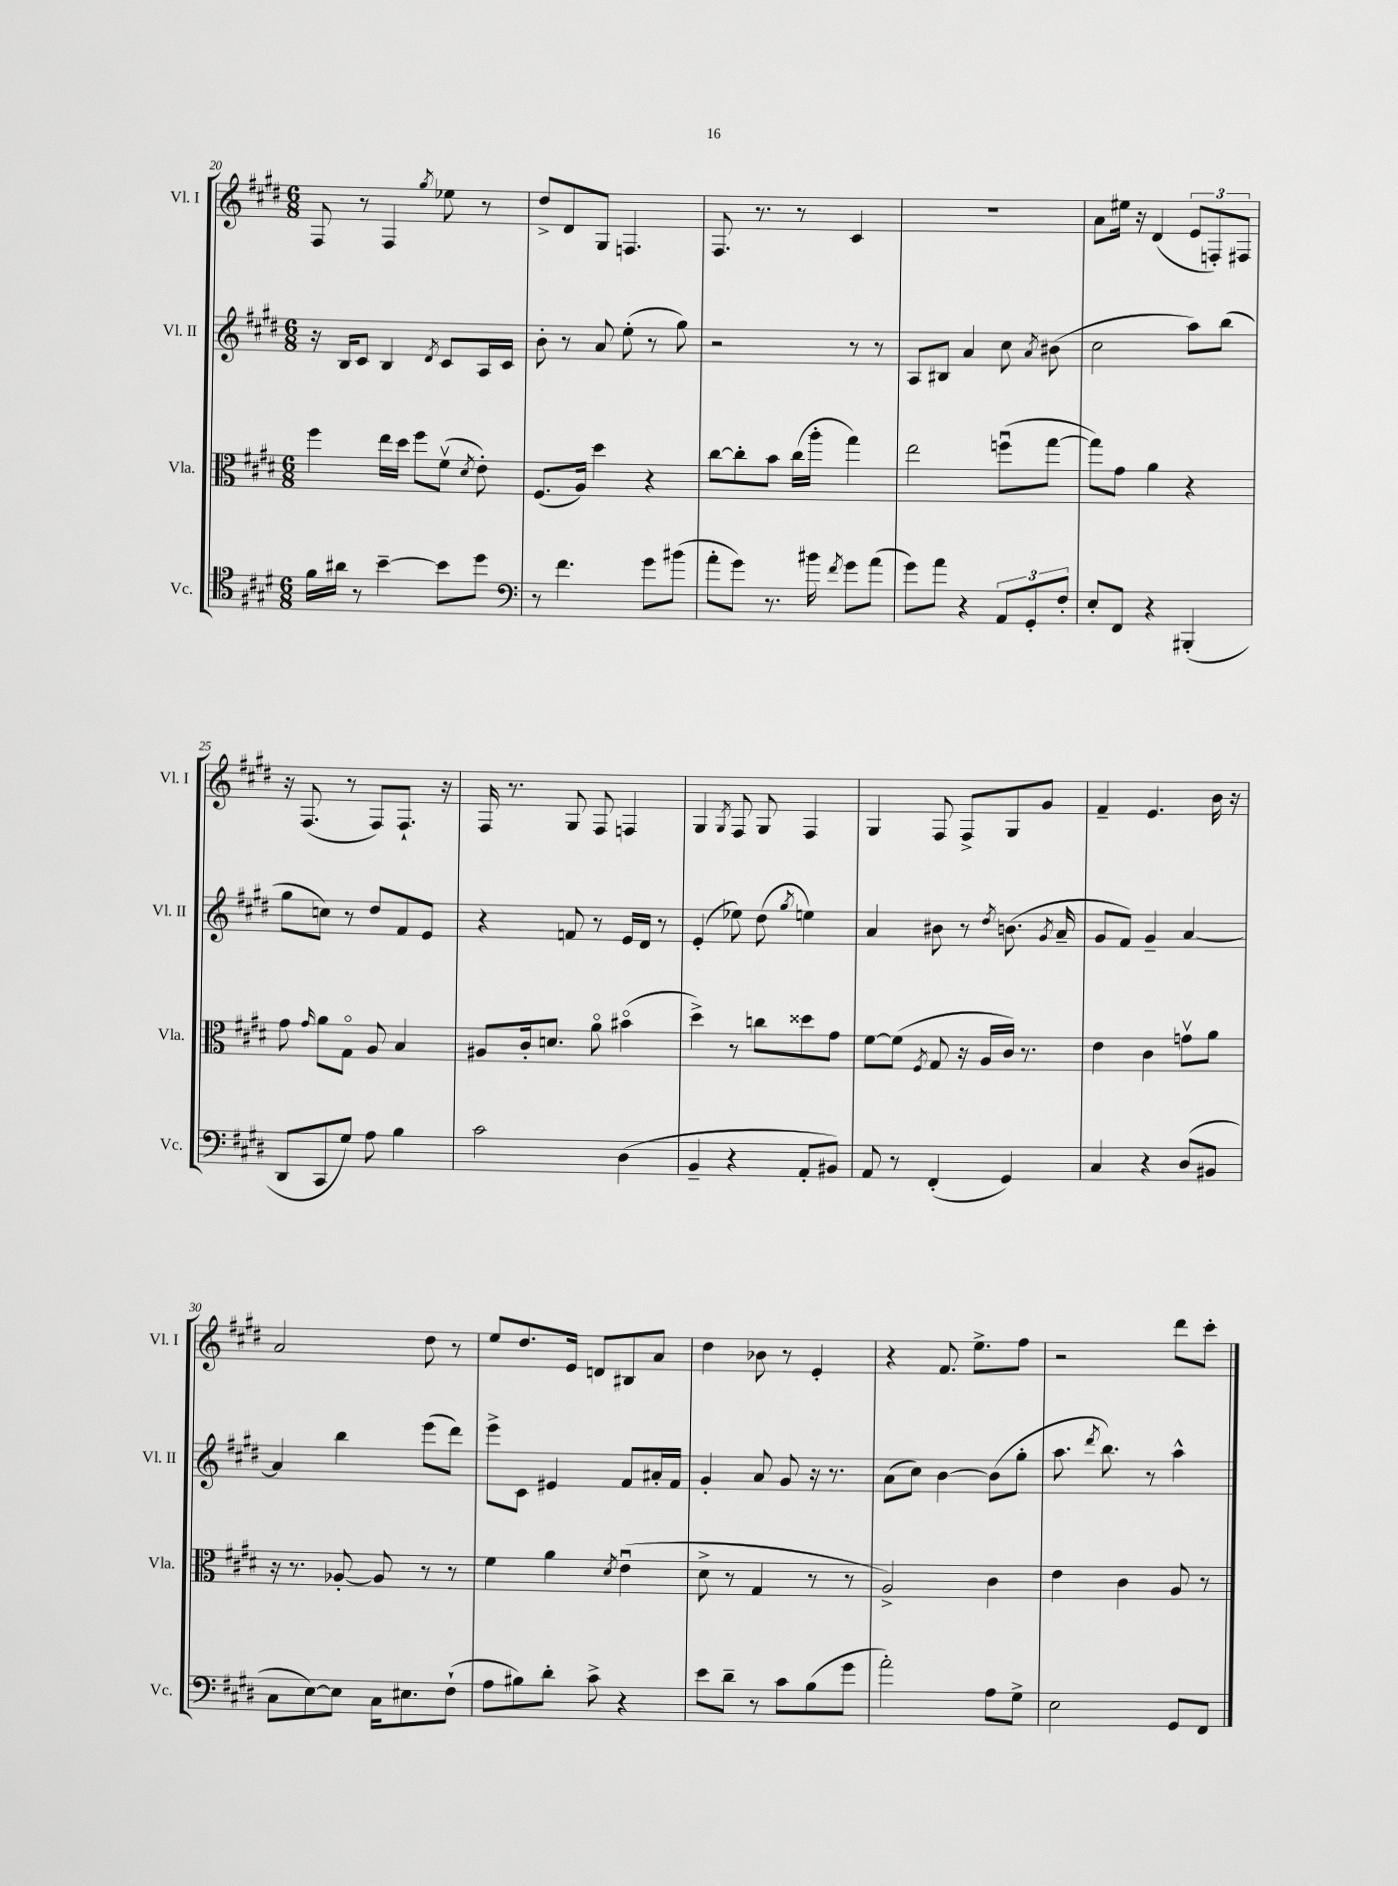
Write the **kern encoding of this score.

**kern	**kern	**kern	**kern
*part4	*part3	*part2	*part1
*staff4	*staff3	*staff2	*staff1
*I"Vc.	*I"Vla.	*I"Vl. II	*I"Vl. I
*I'Vc.	*I'Vla.	*I'Vl. II	*I'Vl. I
*clefC4	*clefC3	*clefG2	*clefG2
*k[f#c#g#d#]	*k[f#c#g#d#]	*k[f#c#g#d#]	*k[f#c#g#d#]
*M6/8	*M6/8	*M6/8	*M6/8
=20	=20	=20	=20
16f#\LL	4ff#\	16r	8F#/
16a#X\JJ	.	16B/KL	.
8r	.	8c#/J	8r
[4b~\	16ee\LL	4B/	4F#/
.	16dd#\JJ	.	.
.	8ff#\L	.	.
.	.	8qd#/	8qgg#/
8b\L]	(8f#v\J	8c#/L	8ee-X\
.	8qd#/	.	.
8dd#\J	8e'\)	16A/L	8r
.	.	16c#/JJ	.
=21	=21	=21	=21
*clefF4	*	*	*
8r	(8.F#/L	8b'\	8dd#^/L
4.f#\	.	8r	8d#/
.	16A/Jk)	.	.
.	4dd#\	8a/	8G#/J
.	.	(8ee'\	4.Fn/
8g#\L	4r	8r	.
(8b#X\J	.	8gg#\)	.
=22	=22	=22	=22
8a'\L	[8cc#\L	2r	8.F#/
8g#\J)	8cc#'\]	.	.
.	.	.	8.r
8.r	8b\J	.	.
.	(16cc#\LL	.	8r
16b#X\	16aa'\JJ	.	.
8qf#/	.	.	.
8g#\L	4gg#\)	8r	4c#/
(8a\J	.	8r	.
=23	=23	=23	=23
8g#\L)	2ee\	8A/L	2.r
8a\J	.	8B#X/J	.
4r	.	4a/	.
12AA/L	(8ffnu\L	8cc#\	.
12GG#'/	.	.	.
.	.	8qa/	.
.	[8gg#\J	(8b#X\	.
12F#'/J	.	.	.
=24	=24	=24	=24
8E'/L	8gg#\L])	2cc#\	8a\L
8FF#/J	8g#\J	.	16ee#X\Jk
.	.	.	16r
4r	4a\	.	(4d#/
(4BBB#X'/	4r	8aa\L)	12e/L
.	.	.	12Fn'/)
.	.	(8bb\J	.
.	.	.	12F#X/J
!!LO:LB:g=z
=25	=25	=25	=25
8DD#/L	8g#\	8gg#\L	16r
.	.	.	(8.F#/
.	16qqg#/	.	.
8CC#/	8a\L	8ccn\J)	.
8G#/J)	8G#\J	8r	8r
8A\	8A/	8dd#/L	8F#/L)
4B\	4B/	8f#/	8.F#`/J
.	.	8e/J	.
.	.	.	16r
=26	=26	=26	=26
2c#\	8A#X/L	4r	16F#/
.	.	.	8.r
.	16c#'/k	.	.
.	8.dn/J	.	.
.	.	8fn/	8G#/
.	8a\	8r	8F#/
(4D#\	(4b#X\	16e/LL	4Fn/
.	.	16d#/JJ	.
.	.	8r	.
=27	=27	=27	=27
4BB~/	4dd#^\)	(4e'/	4G#/
.	.	.	8qG#/
4r	8r	8ee-X\)	8F#/
.	8ccn\L	(8dd#\	8G#/
.	.	8qgg#/	.
8AA'/L	8dd##X\	4een\)	4F#/
8BB#X/J)	8g#\J	.	.
=28	=28	=28	=28
8AA/	[8f#\L	4a/	4G#/
8r	(8f#\J]	.	.
.	8qF#/	.	.
(4FF#'/	8G#/	8b#X\	8F#/
.	16r	8r	8F#^/L
.	16A/LL	.	.
.	.	8qdd#/	.
4GG#/)	16c#/JJ)	(8.bn\	8G#/
.	8.r	.	.
.	.	.	8g#/J
.	.	8qg#/	.
.	.	16a~/	.
=29	=29	=29	=29
4C#/	4e\	8g#/L	4f#~/
.	.	8f#/J)	.
4r	4c#\	4g#~/	4.e/
(8D#/L	8gnv\L	[4a/	.
8BB#X/J	8a\J	.	16b\
.	.	.	16r
!!LO:LB:g=z
=30	=30	=30	=30
8C#\L	16r	4a/]	2a/
.	8.r	.	.
[8E\)	.	.	.
8E\J]	[8A-X'/	4bb\	.
16C#\KL	8A-/]	.	.
8.E#X\	.	.	.
.	8r	(8eee\L	8dd#\
(8F#`\J	8r	8ddd#\J)	8r
=31	=31	=31	=31
8A\L	4f#\	8eee^\L	8ee/L
8B#X\)	.	8c#\J	8.dd#/
8d#'\J	4a\	4e#X/	.
.	.	.	16e/Jk
8c#^\	.	.	8dn/L
.	8qd#/	.	.
4r	(4eu\	8f#/L	8B#X/
.	.	16a#X'/L	8a/J
.	.	16f#/JJ	.
=32	=32	=32	=32
8e\L	8d#^\	4g#'/	4dd#\
8d#~\J	8r	.	.
8r	4G#/	8a/	8b-X\
8c#\L	.	8g#/	8r
(8B\	8r	16r	4e'/
.	.	8.r	.
8g#\J	8r	.	.
=33	=33	=33	=33
2a'\)	2A^/)	(8a\L	4r
.	.	8cc#\J)	.
.	.	[4b\	8.f#/
.	.	.	8.ee^\L
8A\L	4c#\	(8b\L]	.
8G#^\J	.	8gg#'\J	8ff#\J
=34	=34	=34	=34
2E\	4e\	8.aa\	2r
.	.	8qddd#/	.
.	.	8.bb\)	.
.	4c#\	.	.
.	.	8r	.
8GG#/L	8A/	4aa^^\	8ddd#\L
8FF#/J	8r	.	8ccc#'\J
==	==	==	==
*-	*-	*-	*-
